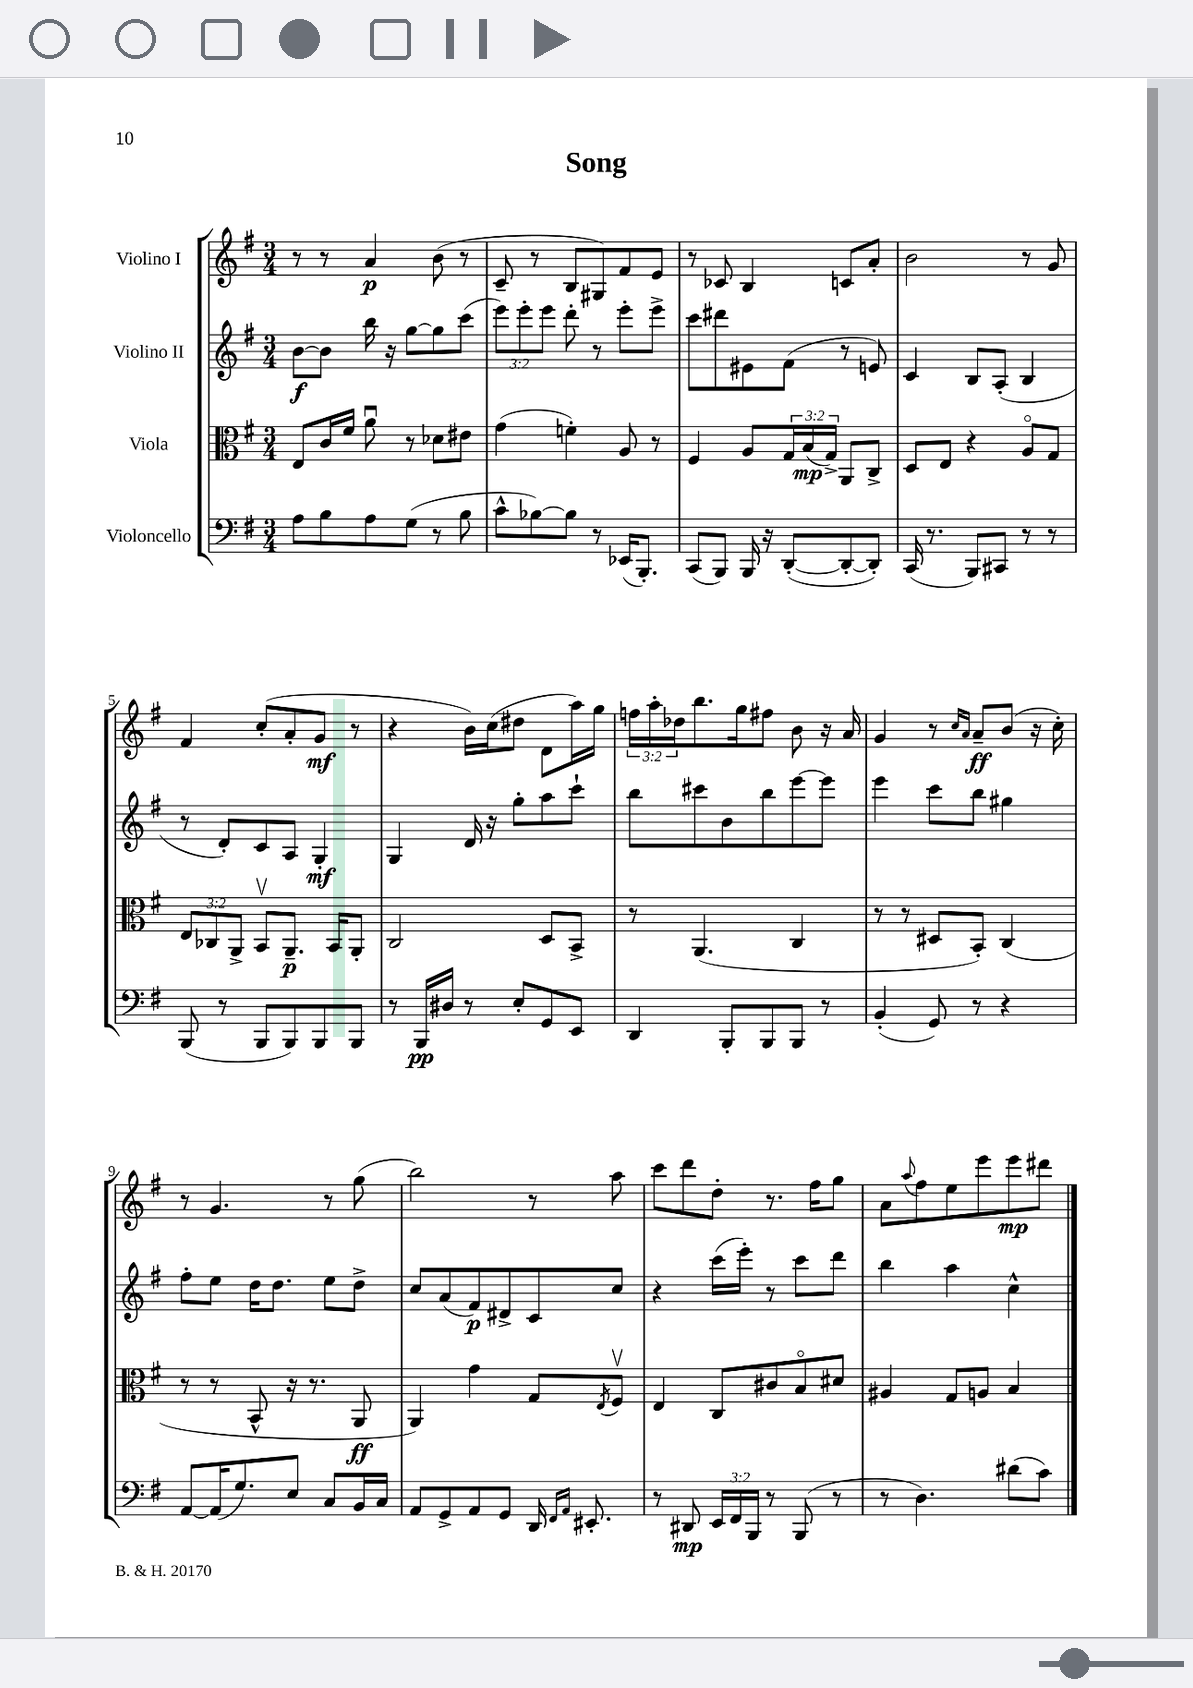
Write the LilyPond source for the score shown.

\header { title = "Song" }
<<
\new StaffGroup <<
\new Staff = "s0" \with { instrumentName = "Violino I" } {
    \clef treble \key g \major \numericTimeSignature \time 3/4 \override Staff.TupletNumber.text = #tuplet-number::calc-fraction-text
    r8 r8 a'4\p b'8( r8 |
    c'8-- r8 b8 gis8) fis'8 e'8 |
    r8 ces'8 b4 c'8 a'8-. |
    b'2 r8 g'8 |
    fis'4 c''8-.( a'8-. g'8\mf r8 |
    r4 b'16) c''16( dis''8 d'8 a''16) g''16 |
    \tuplet 3/2 { f''16 a''16-. des''16 } b''8. g''16 fis''8 b'8 r16 a'16 |
    g'4 r8 \grace { c''16 a'16 } a'8--\ff b'8( r16 c''16-.) |
    r8 g'4. r8 g''8( |
    b''2) r8 a''8 |
    c'''8 d'''8 d''8-. r8. fis''16 g''8 |
    a'8 \appoggiatura { a''8 } fis''8 e''8 e'''8 e'''8\mp dis'''8 \bar "|." |
}
\new Staff = "s1" \with { instrumentName = "Violino II" } {
    \clef treble \key g \major \numericTimeSignature \time 3/4 \override Staff.TupletNumber.text = #tuplet-number::calc-fraction-text
    b'8~\f b'8 b''16 r16 g''8~ g''8 c'''8( |
    \tuplet 3/2 { e'''8) e'''8-. e'''8 } d'''8-. r8 e'''8-. e'''8-> |
    c'''8 dis'''8 eis'8 fis'8( r8 e'8) |
    c'4 b8 a8-.( b4 |
    r8 d'8-.) c'8 a8 g4-.\mf |
    g4 d'16 r16 g''8-. a''8 c'''8-! |
    b''8 cis'''8 b'8 b''8 e'''8~ e'''8 |
    e'''4 c'''8 b''8 gis''4 |
    fis''8-. e''8 d''16 d''8. e''8 d''8-> |
    c''8 a'8( fis'8\p) dis'8-> c'8 c''8 |
    r4 c'''16( e'''16-.) r8 c'''8 d'''8 |
    b''4 a''4 c''4-^ \bar "|." |
}
\new Staff = "s2" \with { instrumentName = "Viola" } {
    \clef alto \key g \major \numericTimeSignature \time 3/4 \override Staff.TupletNumber.text = #tuplet-number::calc-fraction-text
    e8 c'16 fis'16 a'8\downbow r8 des'8 eis'8 |
    g'4( f'4-.) a8 r8 |
    fis4 a8 \tuplet 3/2 { g16 b16\mp( g16->) } a,8 c8-> |
    d8 e8 r4 a8\flageolet g8 |
    \tuplet 3/2 { e8 ces8 a,8-> } b,8\upbow a,8.--\p b,16 a,8-. |
    c2 d8 b,8-> |
    r8 a,4.( c4 |
    r8 r8 dis8 b,8-.) c4( |
    r8 r8 b,8-^ r16 r8. a,8\ff |
    a,4) g'4 g8 \acciaccatura { e8 } fis8\upbow |
    e4 c8 cis'8 b8\flageolet dis'8 |
    ais4 g8 a8 b4 \bar "|." |
}
\new Staff = "s3" \with { instrumentName = "Violoncello" } {
    \clef bass \key g \major \numericTimeSignature \time 3/4 \override Staff.TupletNumber.text = #tuplet-number::calc-fraction-text
    a8 b8 a8 g8( r8 b8 |
    c'8-^ bes8~) bes8 r8 ees,16( b,,8.-.) |
    c,8( b,,8) b,,16 r16 d,8~-.( d,8~-. d,8-.) |
    c,16( r8. b,,8) cis,8 r8 r8 |
    b,,8( r8 b,,8 b,,8) b,,8 b,,8 |
    r8 b,,16\pp dis16 r8 e8-. g,8 e,8 |
    d,4 b,,8-. b,,8 b,,8 r8 |
    b,4-.( g,8) r8 r4 |
    a,8~ a,16( g8.) e8 c8 b,16 c16 |
    a,8 g,8-> a,8 g,8 d,16 \grace { fis,16 a,16 } eis,8.-. |
    r8 dis,8\mp \tuplet 3/2 { e,16 fis,16 b,,16 } r8 b,,8( r8 |
    r8 d4.) dis'8( c'8) \bar "|." |
}
>>
>>
